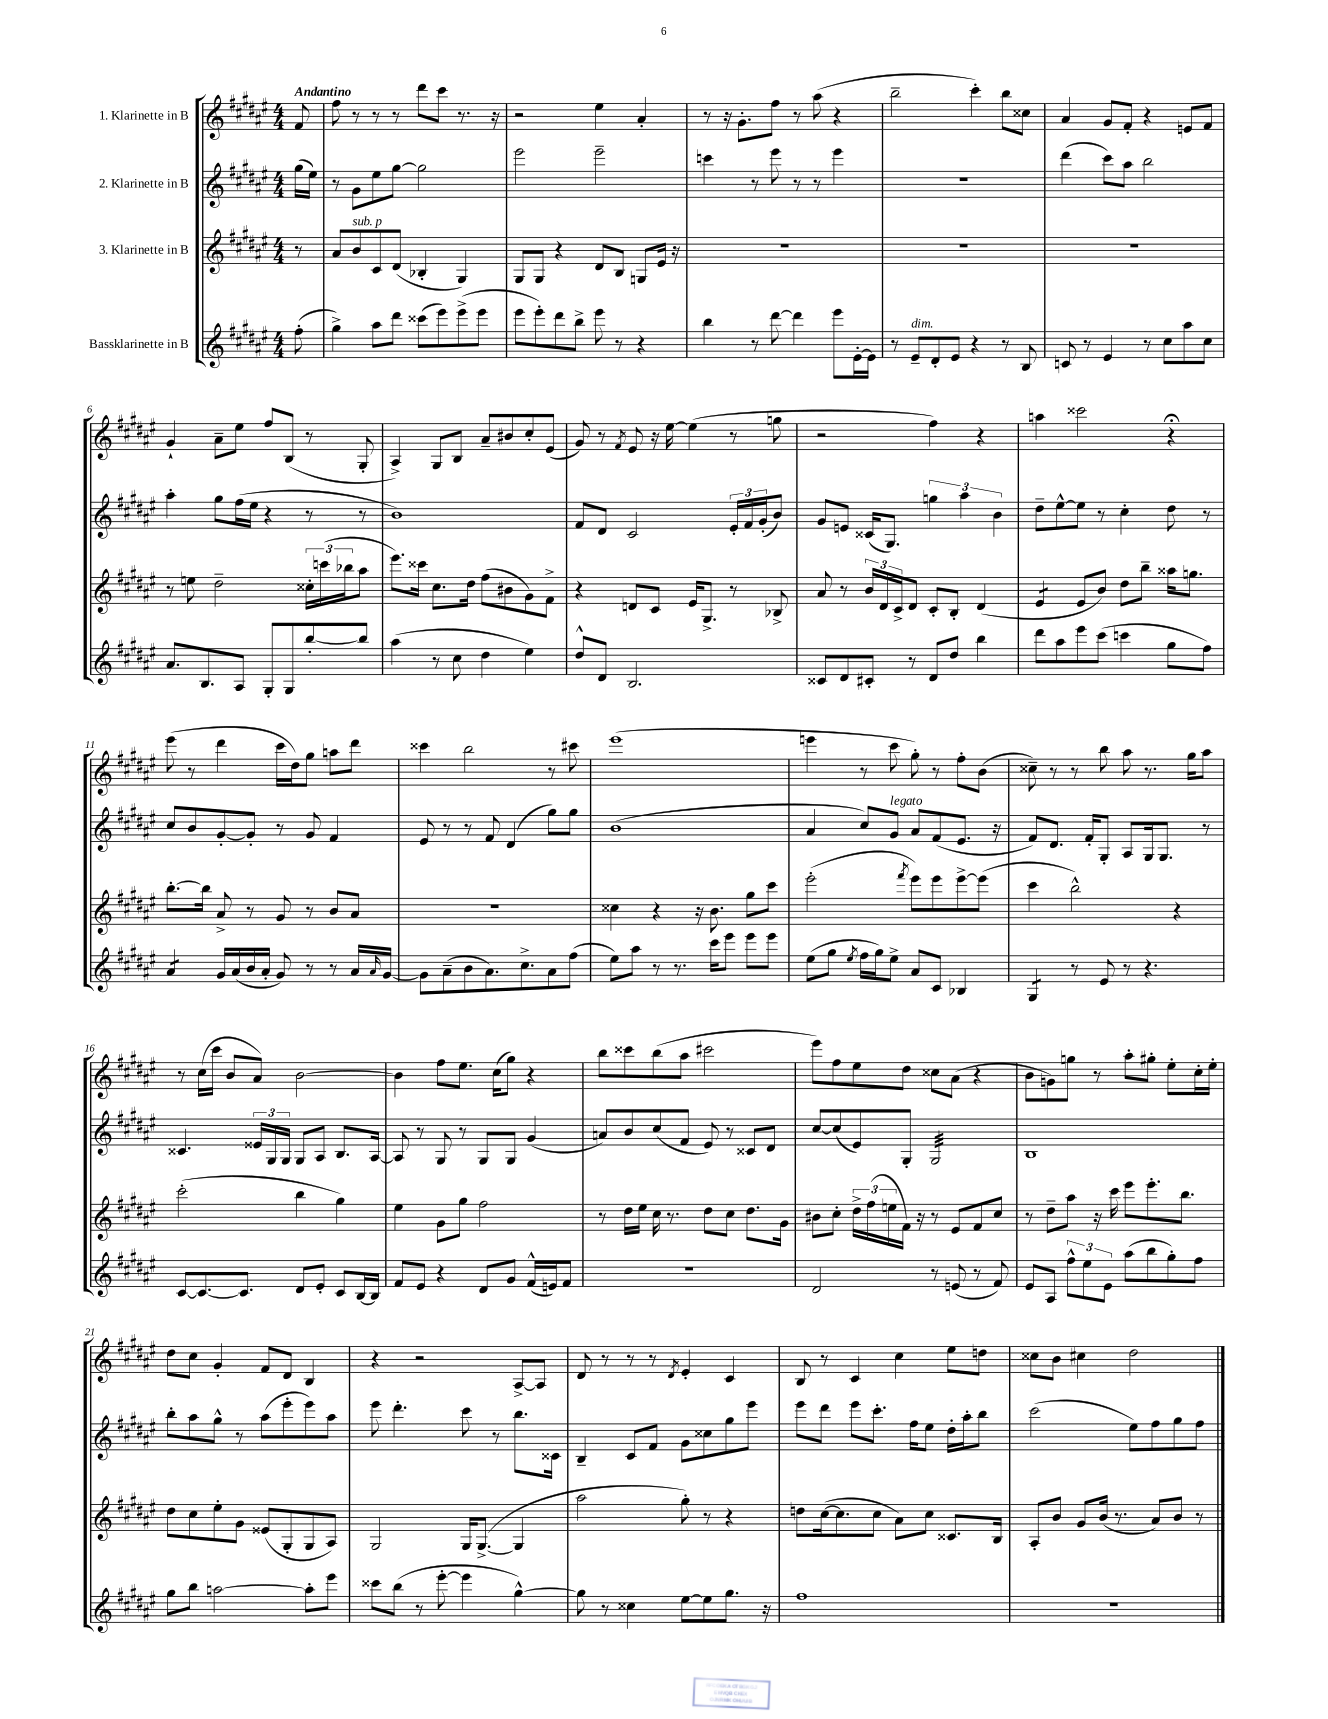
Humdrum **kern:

**kern	**kern	**kern	**kern
*part4	*part3	*part2	*part1
*staff4	*staff3	*staff2	*staff1
*I"Bassklarinette in B	*I"3. Klarinette in B	*I"2. Klarinette in B	*I"1. Klarinette in B
*clefG2	*clefG2	*clefG2	*clefG2
*k[f#c#g#d#a#e#]	*k[f#c#g#d#a#e#]	*k[f#c#g#d#a#e#]	*k[f#c#g#d#a#e#]
*M4/4	*M4/4	*M4/4	*M4/4
=	=	=	=
!	!	!	!LO:TX:a:B:t=Andantino
(8ff#'\	8r	(16gg#\LL	8f#/
.	.	16ee#\JJ)	.
=1	=1	=1	=1
4gg#^\)	8a#/L	8r	8ff#\
!	!LO:TX:a:i:t=sub. p	!	!
.	8b/	8g#\L	8r
8aa#\L	8c#/	8ee#\	8r
8ddd#\J	(8d#/J	[8gg#\J	8r
(8ccc##X\L	4B-X'/	2gg#\]	8ddd#\L
8eee#\)	.	.	8ccc#\J
(8eee#^\	4G#/)	.	8.r
8eee#\J	.	.	.
.	.	.	16r
=2	=2	=2	=2
8eee#\L	8G#/L	2eee#\	2r
8eee#'\)	8G#/J	.	.
8ddd#\	4r	.	.
8bb^\J	.	.	.
8eee#\	8d#/L	2eee#~\	4ee#\
8r	8B/J	.	.
4r	8Gn/L	.	4a#'/
.	16e#/Jk	.	.
.	16r	.	.
=3	=3	=3	=3
4bb\	1r	4cccn\	8r
.	.	.	16r
.	.	.	8.g#'\L
8r	.	8r	.
[8ddd#\	.	8eee#\	8ff#\J
4ddd#\]	.	8r	8r
.	.	8r	(8aa#\
8eee#\L	.	4eee#\	4r
[16e#'\L	.	.	.
16e#\JJ]	.	.	.
=4	=4	=4	=4
8r	1r	1r	2bb~\
!LO:TX:a:i:t=dim.	!	!	!
8e#~/L	.	.	.
8d#'/	.	.	.
8e#/J	.	.	.
4r	.	.	4ccc#'\)
8r	.	.	8bb\L
8B/	.	.	8cc##X\J
=5	=5	=5	=5
8cn/	1r	(4ddd#\	4a#/
8r	.	.	.
4e#/	.	8ccc#\L)	8g#/L
.	.	8aa#\J	8f#'/J
8r	.	2bb\	4r
8cc#\L	.	.	.
8aa#\	.	.	8en/L
8cc#\J	.	.	8f#/J
!!LO:LB:g=z
=6	=6	=6	=6
8.a#/L	8r	4aa#'\	4g#`/
.	8een\	.	.
8.B/	.	.	.
.	2dd#~\	8gg#\L	8a#~\L
8A#/J	.	(16ff#\L	8ee#\J
.	.	16ee#\JJ	.
8G#'/L	.	4r	8ff#/L
8G#/	.	.	(8B/J
[8bb'/	24cc##X'\LL	8r	8r
.	(24cccn\	.	.
.	24bb-X\J	.	.
8bb/J]	8aa#\J	8r	8G#'/
=7	=7	=7	=7
(4aa#\	8.eee#\L)	1b)	4A#^/)
.	16ccc##X\Jk	.	.
8r	8.cc#\L	.	8G#/L
8cc#\	.	.	8B/J
.	16dd#\Jk	.	.
4dd#\	(8ff#\L	.	8a#~/L
.	8b#X\	.	8b#X/
4ee#\)	8g#\)	.	8cc#'/
.	8f#^\J	.	(8e#/J
=8	=8	=8	=8
8dd#^^/L	4r	8f#/L	8g#/)
8d#/J	.	8d#/J	8r
.	.	.	8qf#/
2.B/	8dn/L	2c#/	8e#/
.	8c#/J	.	16r
.	.	.	[16ee#\
.	16e#/KL	.	(4ee#\]
.	8.G#^/J	.	.
.	8r	24e#'/LL	8r
.	.	24f#/	.
.	.	(24g#'/J	.
.	8B-X^/	8b/J)	8ggn\
=9	=9	=9	=9
8c##X/L	8a#/	8g#/L	2r
8d#/	8r	8en/J	.
8c#X'/J	24b/LL	(16c##X/KL	.
.	24d#/	.	.
.	.	8.G#/J)	.
.	24c#^/J	.	.
8r	8d#/J	.	.
8d#/L	8c#'/L	6ggn\	4ff#\)
8dd#/J	8B'/J	.	.
.	.	6aa#\	.
4bb\	(4d#/	.	4r
.	.	6b\	.
=10	=10	=10	=10
*	*tremolo	*	*
8ddd#\L	8e#/L	8dd#~\L	4aan\
8aa#\	8e#/J	[8ee#^^\	.
*	*Xtremolo	*	*
8eee#\	8e#/L	8ee#\J]	2ccc##X\
(8ccc#\J	8b/J)	8r	.
4cccn\	8dd#\L	4cc#'\	.
.	8bb~\J	.	.
8gg#\L	16aa##X\KL	8dd#\	4r;<
.	8.ggn\J	.	.
8ff#\J)	.	8r	.
!!LO:LB:g=z
=11	=11	=11	=11
*tremolo	*	*	*
8a#/L	[8.bb'\L	8cc#/L	(8eee#\
8a#/J	.	8b/	8r
*Xtremolo	*	*	*
.	16bb\Jk]	.	.
16g#/LL	8a#^/	[8g#'/	4ddd#\
(16a#/	.	.	.
16b/	8r	8g#'/J]	.
16a#'/JJ	.	.	.
8g#/)	8g#/	8r	16ccc#\LL
.	.	.	16dd#\J)
8r	8r	8g#/	8gg#\J
8r	8b/L	4f#/	8aan\L
16a#/LL	8a#/J	.	8ddd#\J
16qqa#/	.	.	.
[16g#/JJ	.	.	.
=12	=12	=12	=12
8g#\L]	1r	8e#/	4ccc##X\
(8a#~\	.	8r	.
8b\	.	8r	2bb\
8.a#\)	.	8f#/	.
.	.	(4d#/	.
8.cc#^\	.	.	.
8a#\	.	8gg#\L)	8r
(8ff#\J	.	8gg#\J	8ccc#X\
=13	=13	=13	=13
8ee#\L)	4cc##X\	(1b	(1eee#
8aa#\J	.	.	.
8r	4r	.	.
8.r	.	.	.
.	16r	.	.
16ccc#\KL	8.b\	.	.
8eee#\J	.	.	.
8eee#\L	8gg#\L	.	.
8eee#\J	8ccc#\J	.	.
=14	=14	=14	=14
(8ee#\L	(2eee#'\	4a#/	4eeen\
8gg#\J	.	.	.
8qee#/	.	.	.
16ff#\LL	.	8cc#/L)	8r
16gg#\J)	.	.	.
!	!	!LO:TX:a:i:t=legato	!
8ee#^\J	.	8g#/J	8ccc#\
.	8qfff#/	.	.
8a#/L	8eee#\L)	8a#/L	8gg#'\)
8c#/J	8eee#\	(8f#/	8r
4B-X/	[8eee#^\	8.e#/J	8ff#'\L
.	(8eee#\J]	.	(8b\J
.	.	16r	.
=15	=15	=15	=15
*tremolo	*	*	*
8G#/L	4ccc#\	8f#/L)	8cc##X~\)
8G#/J	.	8.d#/J	8r
*Xtremolo	*	*	*
8r	2bb^^\)	.	8r
.	.	16f#'/KL	.
8e#/	.	8G#'/J	8bb\
8r	.	8A#/L	8aa#\
4.r	.	16G#/k	8.r
.	.	8.G#/J	.
.	4r	.	.
.	.	.	16gg#\KL
.	.	8r	8aa#\J
!!LO:LB:g=z
=16	=16	=16	=16
[8c#/L	(2ccc#'\	4.c##X/	8r
8.c#/_	.	.	(16cc#\LL
.	.	.	16ccc#\JJ
.	.	.	8b/L
8.c#/J]	.	.	.
.	.	24e##X/LL	8a#/J)
.	.	24G#/	.
.	.	24G#/JJ	.
8d#/L	4bb\	8G#/L	[2b\
8e#'/J	.	8A#/J	.
8c#/L	4gg#\)	8.B/L	.
[16B/L	.	.	.
16B/JJ]	.	[16A#/Jk	.
=17	=17	=17	=17
8f#/L	4ee#\	8A#/]	4b\]
8e#/J	.	8r	.
4r	8g#\L	8G#/	8ff#\L
.	8gg#\J	8r	8.ee#\J
8d#/L	2ff#\	8G#/L	.
.	.	.	(16cc#\KL
8g#/J	.	8G#/J	8gg#\J)
(16f#^^/LL	.	(4g#/	4r
16en/J)	.	.	.
8f#/J	.	.	.
=18	=18	=18	=18
1r	8r	8an/L)	8bb\L
.	16dd#\LL	8b/	8ccc##X\
.	16ee#\JJ	.	.
.	16cc#\	(8cc#/	(8bb\
.	8.r	.	.
.	.	8f#/J	8aa#\J
.	8dd#\L	8e#/)	2ccc#X\
.	8cc#\J	8r	.
.	8.dd#\L	8c##X/L	.
.	.	8d#/J	.
.	16g#\Jk	.	.
=19	=19	=19	=19
2d#/	8b#X\L	[8cc#/L	8eee#\L)
.	8cc#'\J	(8cc#/]	8ff#\
.	24dd#^\LL	8e#/)	8ee#\
.	(24ff#\	.	.
.	24een\	.	.
.	16f#\JJ)	8G#'/J	8dd#\J
.	16r	.	.
*	*	*tremolo	*
8r	8r	32G#/LLL	8cc##X\L
.	.	32G#/	.
.	.	32G#/	.
.	.	32G#/	.
(8en/	8e#/L	32G#/	(8a#\J
.	.	32G#/	.
.	.	32G#/	.
.	.	32G#/	.
8r	8f#/	32G#/	4r
.	.	32G#/	.
.	.	32G#/	.
.	.	32G#/	.
8f#/)	8cc#/J	32G#/	.
.	.	32G#/	.
.	.	32G#/	.
.	.	32G#/JJJ	.
*	*	*Xtremolo	*
=20	=20	=20	=20
8e#/L	8r	1B	8b\L
8A#/J	8dd#~\L	.	8gn\)
12ff#^^\L	8aa#\J	.	8ggn\J
12ee#\	.	.	.
.	16r	.	8r
12e#\J	.	.	.
.	16ccc#\	.	.
(8aa#\L	8eee#\L	.	8aa#'\L
8bb\	8.eee#'\	.	8gg#X'\J
8gg#'\)	.	.	8ee#'\L
.	8.bb\J	.	.
8ff#\J	.	.	16cc#'\L
.	.	.	16ee#'\JJ
!!LO:LB:g=z
=21	=21	=21	=21
8gg#\L	8dd#\L	8bb'\L	8dd#\L
8bb\J	8cc#\	8aa#\	8cc#\J
[2aan\	8ee#'\	8gg#^^\J	4g#'/
.	8g#\J	8r	.
.	(8e##X/L	(8aa#\L	8f#/L
.	8G#'/	8eee#'\	8d#/J
8aa'\L]	8G#/	8eee#\)	4B/
8eee#\J	8A#/J)	8aa#\J	.
=22	=22	=22	=22
8ccc##X\L	2G#/	8eee#\	4r
(8bb\J	.	4.ddd#'\	.
8r	.	.	2r
[8eee#'\	.	.	.
4eee#\]	16G#/KL	8ccc#\	.
.	([8.G#^/J	.	.
.	.	8r	.
[4gg#^^\)	4G#/]	8.bb\L	[8A#^/L
.	.	.	8A#/J]
.	.	16c##X\Jk	.
=23	=23	=23	=23
8gg#\]	2aa#\	4B~/	8d#/
8r	.	.	8r
4cc##X\	.	8c#/L	8r
.	.	8f#/J	8r
.	.	.	8qd#/
[8ee#\L	8gg#'\)	8g#\L	4e#'/
8ee#\]	8r	8cc##X\	.
8.gg#\J	4r	8gg#\	4c#/
.	.	8eee#\J	.
16r	.	.	.
=24	=24	=24	=24
1ff#	8ddn\L	8eee#\L	8B/
.	([16cc#\k	8ddd#\J	8r
.	8.cc#\]	.	.
.	.	8eee#\L	4c#/
.	8cc#\J	8.ccc#'\J	.
.	8a#\L)	.	4cc#\
.	.	16ff#\KL	.
.	8cc#\J	8ee#\J	.
.	8.c##X/L	16dd#'\LL	8ee#\L
.	.	16aa#'\J	.
.	.	8bb\J	8ddn\J
.	16B/Jk	.	.
=25	=25	=25	=25
1r	8A#'/L	(2ccc#\	8cc##X\L
.	8b/J	.	8b\J
.	8g#/L	.	4cc#X\
.	(16b/Jk	.	.
.	8.r	.	.
.	.	8ee#\L)	2dd#\
.	8a#/L)	8ff#\	.
.	8b/J	8gg#\	.
.	8r	8ff#\J	.
==	==	==	==
*-	*-	*-	*-
